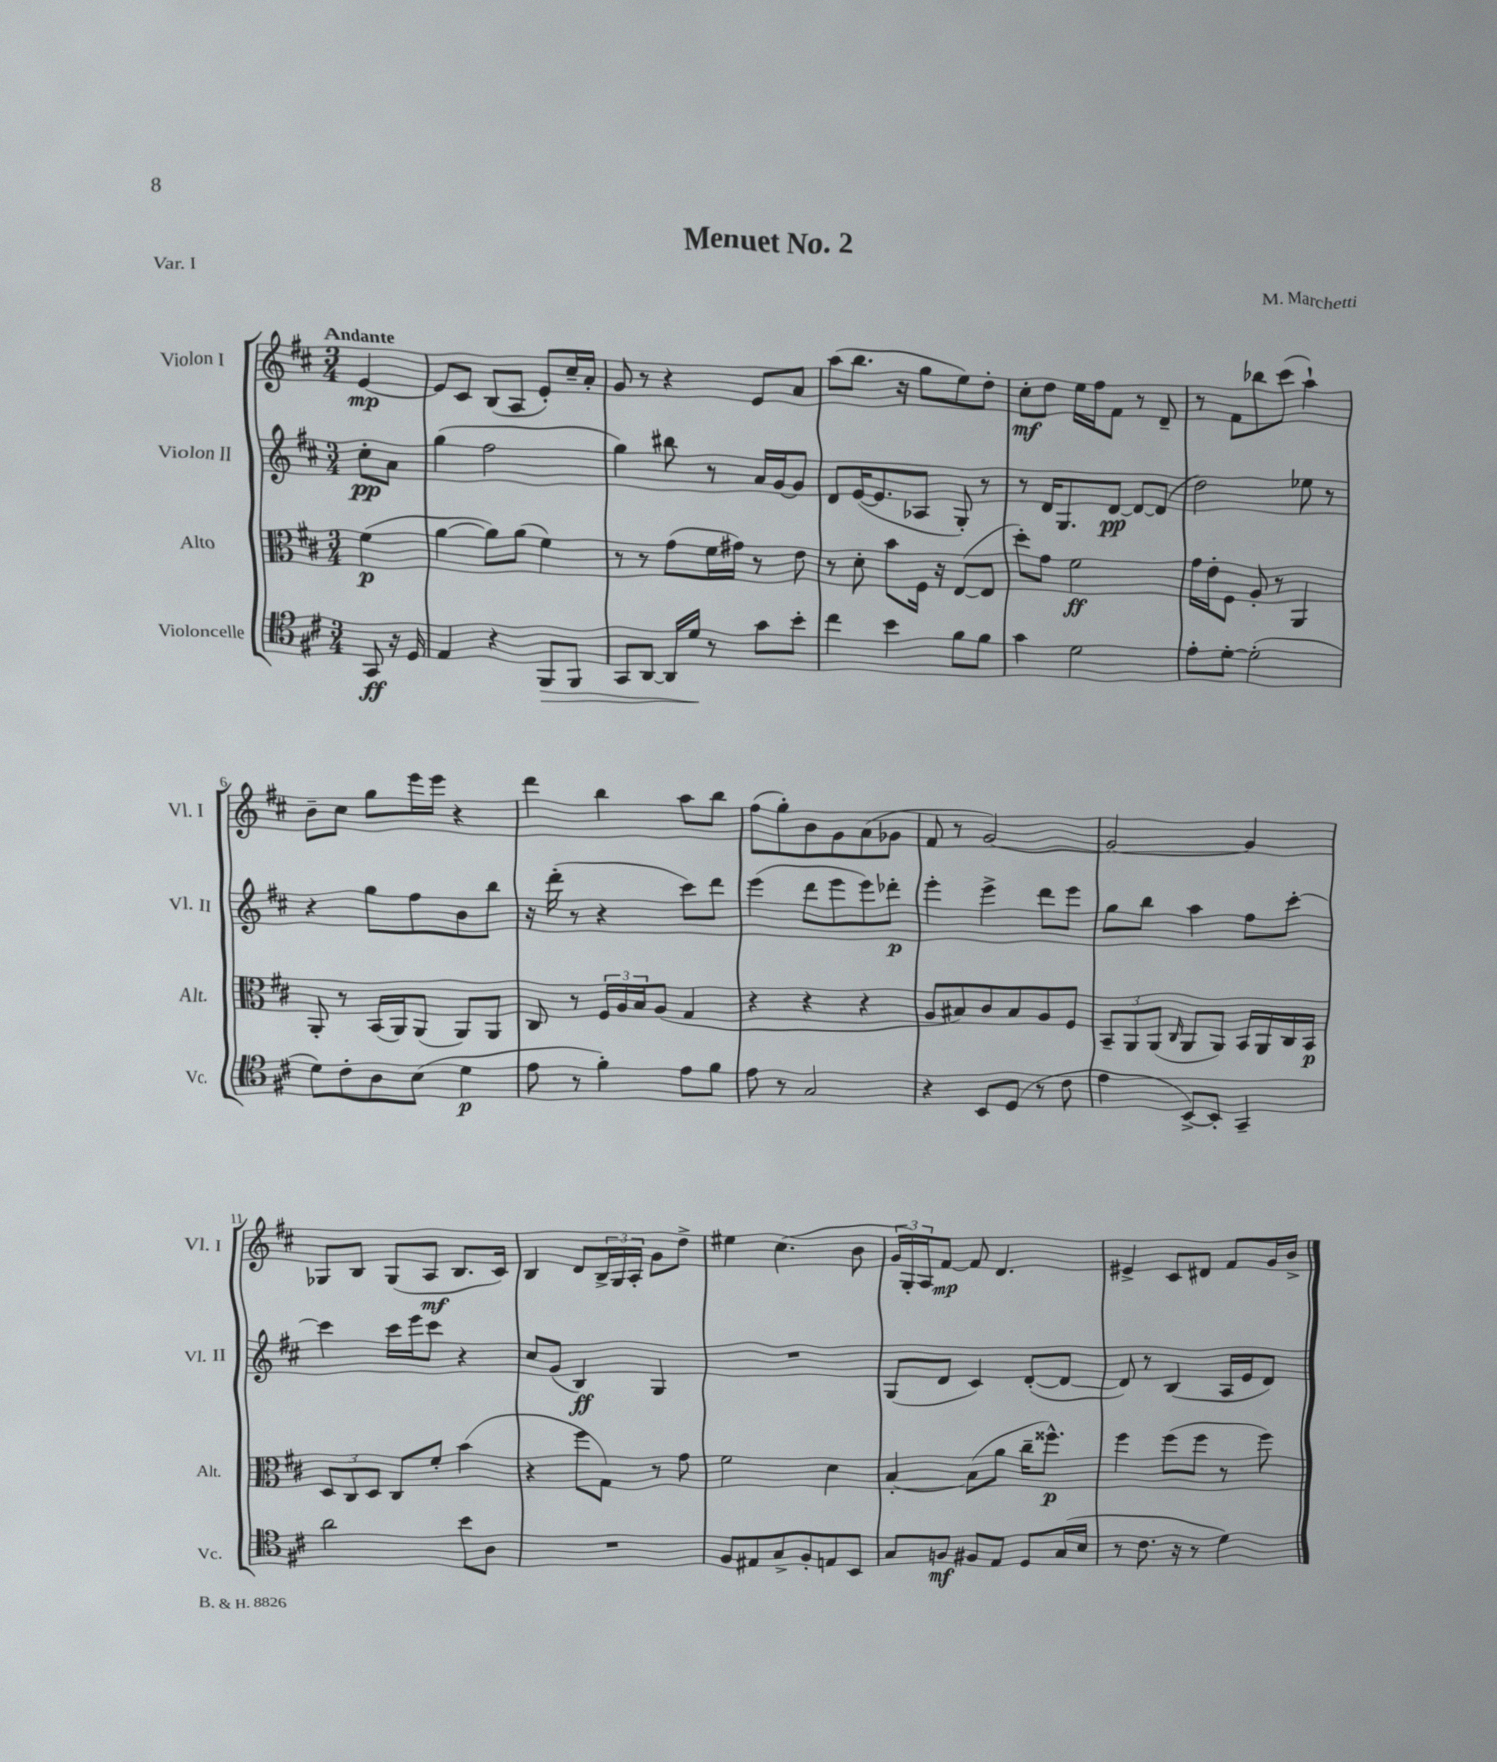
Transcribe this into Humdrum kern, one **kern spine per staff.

**kern	**kern	**kern	**kern
*staff4	*staff3	*staff2	*staff1
*clefC4	*clefC3	*clefG2	*clefG2
*k[f#c#]	*k[f#c#]	*k[f#c#]	*k[f#c#]
*M3/4	*M3/4	*M3/4	*M3/4
8GG/	(4f#\	8cc#'\L	[4e/
16r	.	8a\J	.
16D/	.	.	.
=	=	=	=
4E/	[4a\	(4gg\	8e/]L
.	.	.	8c#/J
4r	8a\]L)	2ff#\	(8B/L
.	(8a\J	.	8A/J
8FF#/L	4f#\)	.	8e'/L)
8FF#/J	.	.	16cc#~/L
.	.	.	16a'/JJ
=	=	=	=
8GG/L	8r	4gg\)	8g/
[8AA/J	8r	.	8r
16AA/]LL	(8g\L	8bb#\	4r
16d/JJ	.	.	.
8r	16f#\L	8r	.
.	16g#\JJ)	.	.
8g\L	8r	16a/LL	8e/L
.	.	[16g/J	.
8b'\J	8e\	8g/]J	8a/J
=	=	=	=
4cc#\	8r	8d/L	(8aa\L
.	8d'\	([16e/K	8.bb\J
.	.	8.e/]	.
4b\	8b\L	.	.
.	.	.	16r
.	16F#\Jk	8A-/J	8gg\L
.	16r	.	.
8f#\L	([8E/L	8G'/)	8ee\)
8f#\J	8E/]J	8r	8dd'\J
=	=	=	=
4g\	8dd'\L)	8r	8cc#'\L
.	8g\J	16d/LK	8dd\J
.	.	8.G/	.
2d\	2f#\	.	16ee\LL
.	.	.	16ff#\J
.	.	[8d/J	8f#\J
.	.	8d/_L	8r
.	.	(8d/]J	8d~/
=	=	=	=
8e'\L	16g\LL	2dd\)	8r
.	16e'\J	.	.
[8d'\J	8F#\J	.	8f#\L
(2d'\]	8A'/	.	8bb-\
.	8r	.	(8ccc#\J
.	4AA/	8ee-\	4aa`\)
.	.	8r	.
=	=	=	=
8d\L)	8AA'/	4r	8b~\L
8c#'\	8r	.	8cc#\J
8A\	(16BB/LL	8gg\L	8gg\L
.	16AA/J)	.	.
(8B\J	(8AA/J	8ff#\	16eee\L
.	.	.	16eee\JJ
4d\	8AA/L)	8b\	4r
.	8AA/J	8bb\J	.
=	=	=	=
8e\	8C#/	16r	4ddd\
.	.	(16ddd'\	.
8r	8r	8r	.
4f#'\)	24F#/LL	4r	4bb\
.	24A/	.	.
.	24B/J	.	.
.	(8A/J	.	.
8e\L	4G/	8ccc#\L)	8aa\L
8f#\J	.	8ddd\J	8bb\J
=	=	=	=
8e\	4r	(4eee\	(8ff#\L
8r	.	.	8gg'\)
2G/	4r	8ddd\L	8b\
.	.	8eee\	8g\
.	4r	8eee\)	(8a\
.	.	8ddd-'\J	8g-\J
=	=	=	=
4r	8A/L	4eee'\	8f#/
.	8B#/)	.	8r
8BB/L	8c#/	4eee^\	[2g/)
(8D/J	8B#/	.	.
8r	8A/	8ddd\L	.
8c#\	8F#/J	8eee\J	.
=	=	=	=
4e\	12BB~/L	8gg\L	2g/_
.	12AA/	.	.
.	.	8bb\J	.
.	(12AA/J	.	.
.	16qqC#/	.	.
[8BB^/L)	8AA/L	4aa\	.
8BB'/]J	8AA/J)	.	.
4GG~/	16BB/LL	8ff#\L	4g/]
.	16AA/	.	.
.	16C#/	[8ccc#'\J	.
.	16BB/JJ	.	.
=	=	=	=
2a\	12D/L	4ccc#\]	8G-/L
.	12C#/	.	.
.	.	.	8B/J
.	12D/J	.	.
.	8C#/L	16ccc#\LL	(8G-/L
.	.	16eee\J	.
.	8f#'/J	8ccc#\J	8A/J
8b\L	(4b\	4r	8.B/L
8A\J	.	.	.
.	.	.	16c#/Jk)
=	=	=	=
2.r	4r	8cc#/L	4B/
.	.	(8g/J	.
.	8ff#\L	4B/)	8d/L
.	8G\J)	.	24B^/L
.	.	.	24G/
.	.	.	24A'/JJ
.	8r	4G/	8g\L
.	8g\	.	8dd^\J
=	=	=	=
8F#/L	2f#\	2.r	4ee#\
8E#/	.	.	.
8G^/	.	.	(4.cc#\
8F#'/	.	.	.
8E/	4d\	.	.
8BB/J	.	.	8b\
=	=	=	=
8G/L	[4B'/	(8G/L	24g/LL
.	.	.	24G'/)
.	.	.	24A/J
8F/J	.	8d/J	[8f#/J
8F#/L	(8B\]L	4c#/)	8f#/]
8E/J	8a\J	.	4.d/
8D/L	16cc#~\LK	([8d'/L	.
.	8.ff##^^\J)	.	.
(16G/L	.	8d/_J	.
16B/JJ	.	.	.
=	=	=	=
8r	4ff#\	8d/])	4e#^/
8.c#\	.	8r	.
.	(8ff#\L	(4B/	8c#/L
16r	.	.	.
8r	8ff#\J	.	8d#/J
4d\)	8r	16A/LL	8f#/L
.	.	16e/J	.
.	8ff#\)	8d/J)	16g/L
.	.	.	16b^/JJ
==	==	==	==
*-	*-	*-	*-
